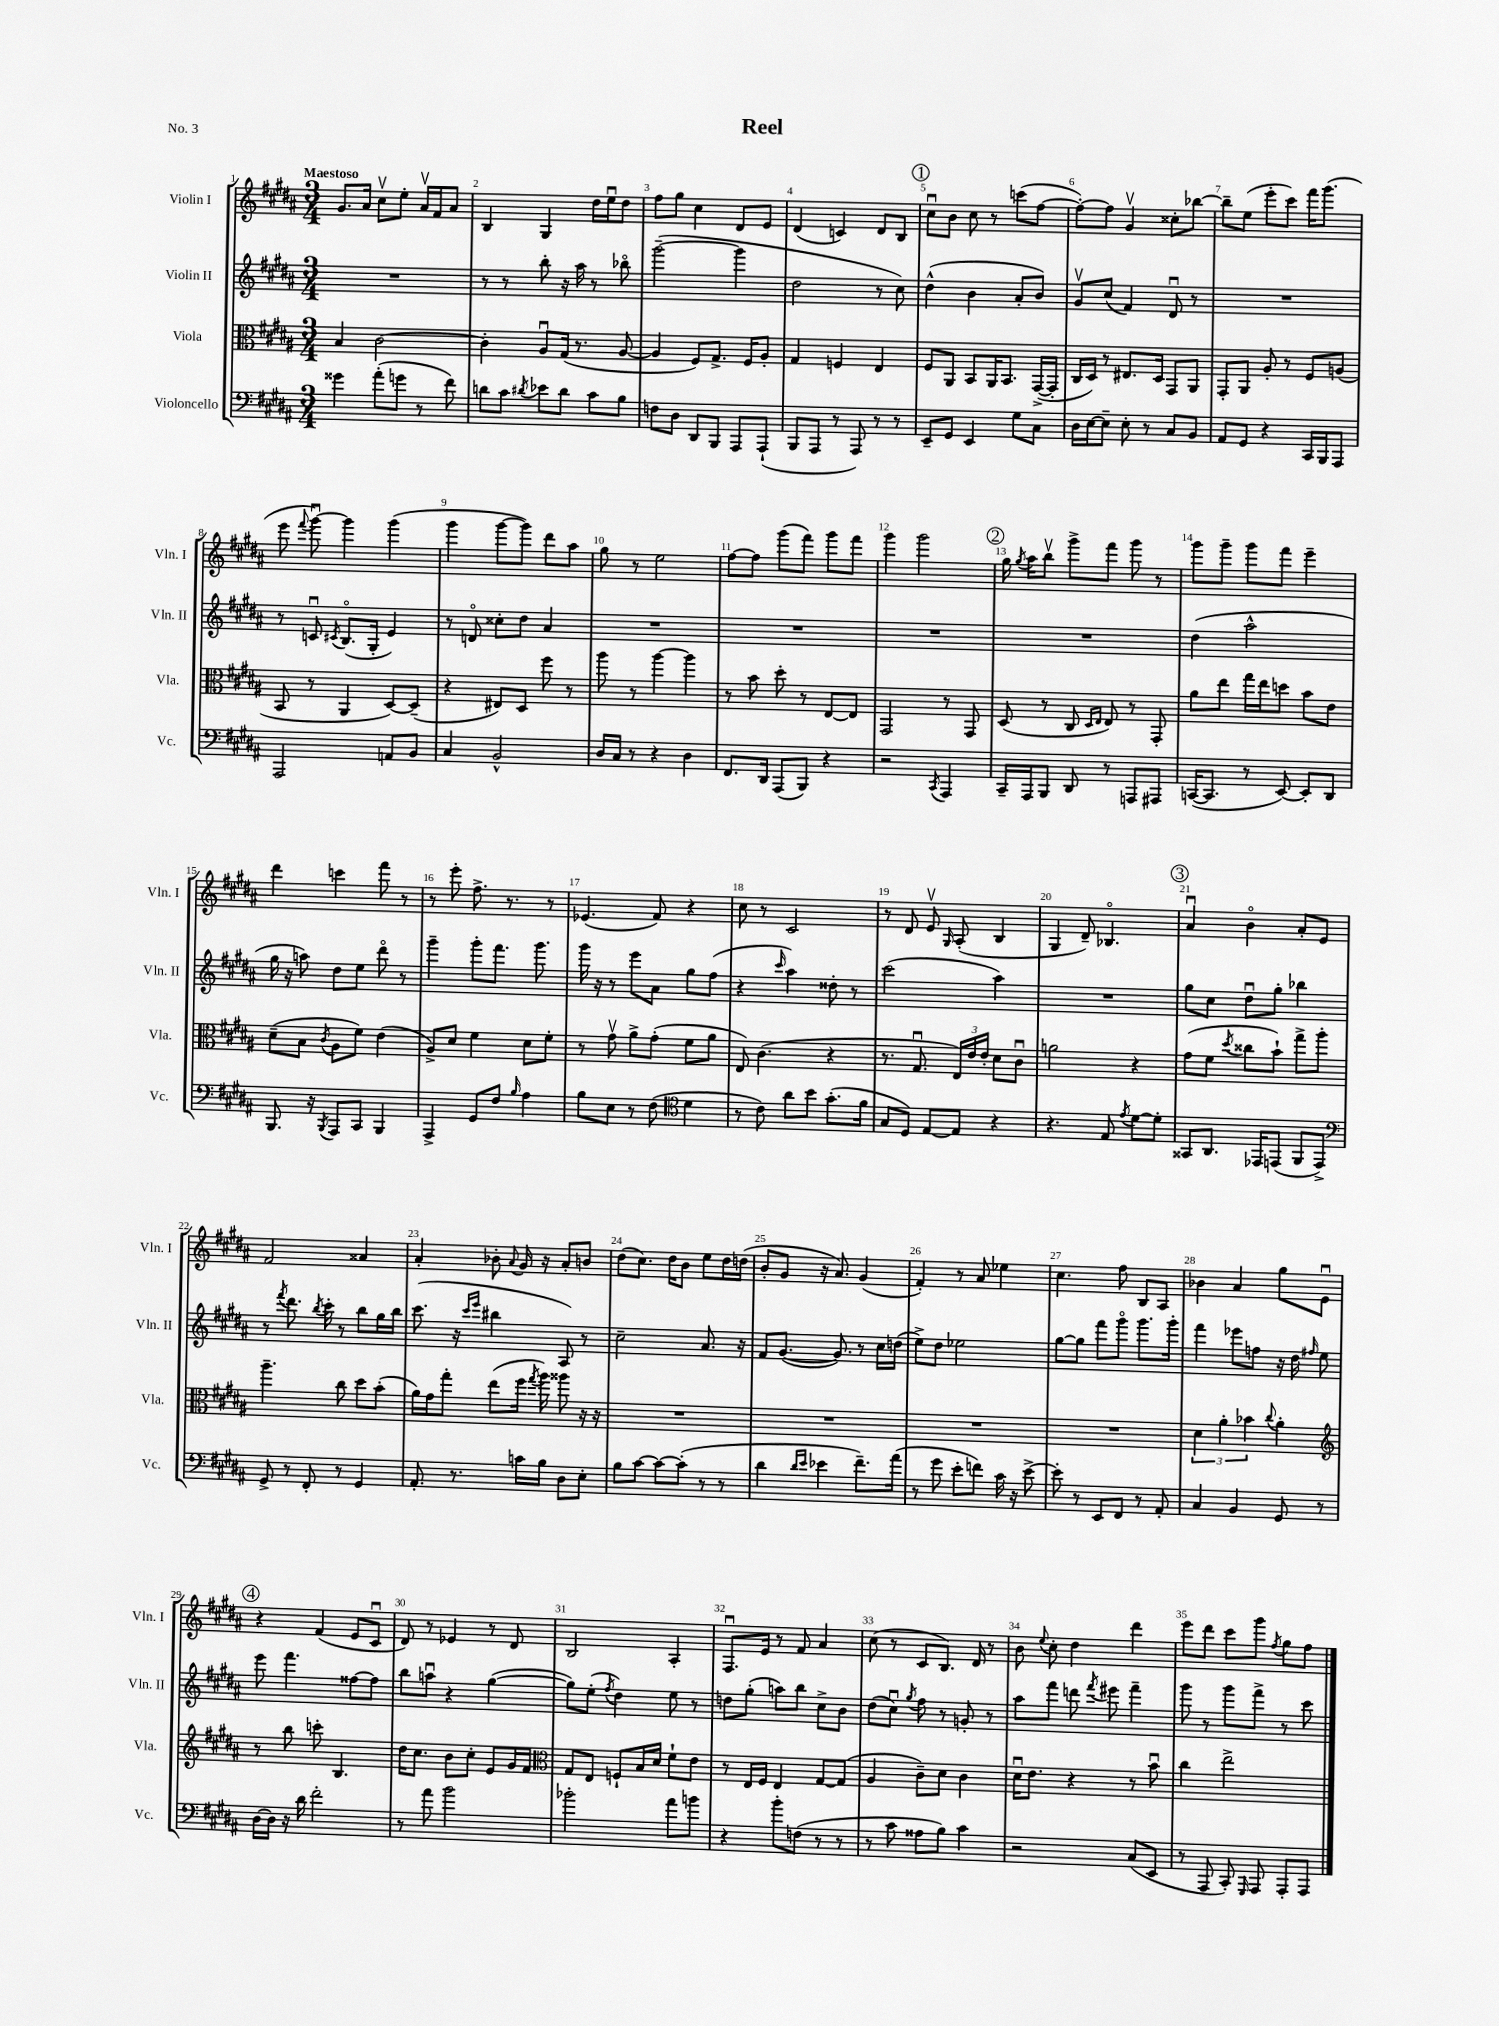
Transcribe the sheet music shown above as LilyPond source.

\header { title = "Reel" piece = "No. 3" }
<<
\new StaffGroup <<
\new Staff = "s0" \with { instrumentName = "Violin I" shortInstrumentName = "Vln. I" } {
    \clef treble \key b \major \numericTimeSignature \time 3/4 \tempo "Maestoso"
    \autoBeamOff gis'8.[ ais'16] cis''8[\upbow e''8]-. ais'16[\upbow fis'16 ais'8] |
    b4 gis4 dis''16[ e''16\downbow dis''8] |
    fis''8[ gis''8] cis''4 dis'8[ e'8] |
    dis'4( c'4) dis'8[ b8] |
    \mark \markup { \circle "1" } cis''8[\downbow b'8] cis''8 r8 c'''8[( fis''8]~ |
    fis''8[~-.) fis''8] gis'4\upbow cisis''8[-. bes''8]~ |
    bes''8[-- e''8]( e'''8[-. cis'''8]) fis'''16[ gis'''8.]( |
    e'''8 \appoggiatura { fis'''8 } gis'''8~\downbow) gis'''4 gis'''4( |
    gis'''4 gis'''8[~ gis'''8]) dis'''8[ ais''8] |
    gis''8 r8 e''2 |
    fis''8[~ fis''8] gis'''8[( fis'''8]) gis'''8[ fis'''8] |
    gis'''4 gis'''2 |
    \mark \markup { \circle "2" } gis''16 \acciaccatura { gis''8 } ais''16[ b''8]\upbow gis'''8[-> fis'''8] gis'''8 r8 |
    gis'''8[ gis'''8]-- gis'''8[ fis'''8] e'''4-- |
    dis'''4 c'''4 fis'''8 r8 |
    r8 e'''8-. fis''8.-> r8. r8 |
    ees'4.( fis'8) r4 |
    cis''8 r8 cis'2 |
    r8 dis'8 e'8\upbow \grace { gis16 } ais8-.( b4 |
    gis4 dis'8--) bes4.\flageolet |
    \mark \markup { \circle "3" } ais'4\downbow b'4\flageolet ais'8[-. e'8] |
    fis'2 aisis'4 |
    ais'4-. bes'8-. \appoggiatura { ais'8 } gis'16 r16 ais'8[-. b'8] |
    dis''8[( cis''8.]) dis''16[ b'8] e''8[ dis''16 d''16]( |
    b'8[-. gis'8] r16 ais'8.) gis'4( |
    fis'4-.) r8 ais'8 ees''4 |
    cis''4. fis''8 b8[ ais8] |
    bes'4 ais'4 gis''8[ e'8]\downbow |
    \mark \markup { \circle "4" } r4 fis'4( e'8[ cis'8]\downbow |
    dis'8) r8 ees'4 r8 dis'8 |
    b2 ais4-. |
    fis8.[\downbow e'16] r8 fis'8 ais'4 |
    cis''8( r8 cis'8[ b8.]) dis'16 r8 |
    b'8 \appoggiatura { e''8 } cis''8-. dis''4 dis'''4 |
    e'''8[ dis'''8] cis'''8[ gis'''8] \acciaccatura { fis''8 } gis''8[ fis''8] \bar "|." |
}
\new Staff = "s1" \with { instrumentName = "Violin II" shortInstrumentName = "Vln. II" } {
    \clef treble \key b \major \numericTimeSignature \time 3/4
    \autoBeamOff R2. |
    r8 r8 b''8-. r16 ais''16 r8 bes''8\flageolet |
    gis'''2~--( gis'''4 |
    dis''2 r8 cis''8) |
    \mark \markup { \circle "1" } dis''4-^( b'4 ais'8[-. b'8]) |
    gis'8[\upbow cis''8]( fis'4) dis'8\downbow r8 |
    R2. |
    r8 c'8\downbow \acciaccatura { cis'8 } b8.[\flageolet( gis16]-. e'4) |
    r8 d'8\flageolet cisis''8[-. dis''8] ais'4 |
    R2. |
    R2. |
    R2. |
    \mark \markup { \circle "2" } R2. |
    dis''4( ais''2-^ |
    gis''16 r16 a''8) dis''8[ e''8] dis'''8\flageolet r8 |
    gis'''4-- gis'''8[-. fis'''8.] gis'''8. |
    gis'''16 r16 r8 e'''8[ ais'8] gis''8[ fis''8]( |
    r4 \grace { cis'''16 } ais''4) disis''8-. r8 |
    cis'''2( ais''4) |
    R2. |
    \mark \markup { \circle "3" } gis''8[ cis''8] dis''8[\downbow gis''8]-. bes''4 |
    r8 \acciaccatura { fis'''8 } dis'''8. \acciaccatura { b''8 } cis'''16-. r8 b''8[ gis''16 b''16] |
    cis'''8.( r16 \grace { cis'''16[ e'''16] } bis''4 ais8) r8 |
    cis''2-- ais'8. r16 |
    fis'8[ gis'8.]~( gis'8.) r8 cis''16[ d''16]( |
    e''8[->) dis''8] ees''2 |
    gis''8[~ gis''8] fis'''8[ gis'''8]\flageolet gis'''8.[ gis'''16]-. |
    fis'''4 ees'''8[ f''8] r16 dis''16 \grace { fis''16 } e''8 |
    \mark \markup { \circle "4" } e'''8 fis'''4. fisis''8[~ fisis''8] |
    b''8[ a''8]\downbow r4 gis''4~( |
    gis''8[) e''8]-.( \acciaccatura { fis''8 } dis''4) e''8 r8 |
    d''8[ gis''8]-.( a''8[) b''8] cis''8[-> b'8] |
    dis''8[( cis''8]\downbow) \acciaccatura { gis''8 } fis''8 r8 g'8-. r8 |
    ais''8[ fis'''8] d'''8 \acciaccatura { fis'''8 } eis'''8 fis'''4-- |
    gis'''8 r8 gis'''8[ fis'''8]-> r8 cis'''8 \bar "|." |
}
\new Staff = "s2" \with { instrumentName = "Viola" shortInstrumentName = "Vla." } {
    \clef alto \key b \major \numericTimeSignature \time 3/4
    \autoBeamOff b4 cis'2~ |
    cis'4-. ais8[\downbow gis16]( r8. ais8~ |
    ais4 fis8[) gis8.]-> fis16[ ais8]-. |
    gis4 f4 e4 |
    \mark \markup { \circle "1" } fis8[ ais,8] b,8[ ais,16 b,8.] gis,16[~->( gis,16]-. |
    cis16[ dis16]) r8 eis8.[ dis16] gis,8[ ais,8] |
    gis,8[-. ais,8] ais8-. r8 fis8[ a8]( |
    b,8 r8 ais,4 dis8[~) dis8]--( |
    r4 eis8[) dis8] fis''8 r8 |
    ais''8 r8 ais''4~ ais''4 |
    r8 b'8 dis''8-. r8 e8[~ e8] |
    gis,2 r8 gis,8 |
    \mark \markup { \circle "2" } dis8( r8 cis8 \grace { dis16[ e16] } e8) r8 gis,8-. |
    ais'8[ e''8] gis''16[ e''16 d''8] b'8[ e'8] |
    dis'8[--( b8] \acciaccatura { cis'8 } ais8[ fis'8]) e'4( |
    ais8[->) dis'8] fis'4 dis'8[ fis'8]-. |
    r8 gis'8\upbow ais'8[-> gis'8]-.( fis'8[ ais'8] |
    e8) cis'4.( r4 |
    r8. gis8.\downbow \tuplet 3/2 { e16[) e'16 e'16]-. } dis'8[ cis'8]\downbow |
    a'2 r4 |
    \mark \markup { \circle "3" } gis'8[( fis'8] \acciaccatura { dis''8 } cisis''8[ b'8]-!) gis''8[-> ais''8]-. |
    ais''4.-- cis''8 dis''8[ b'8]-.( |
    ais'16[) gis'16 gis''8]-. e''8[( fis''16] \acciaccatura { gis''8 } ais''16) aisis''8 r16 r16 |
    R2. |
    R2. |
    R2. |
    R2. |
    \tuplet 3/2 { dis'4 ais'4-. bes'4 } \appoggiatura { cis''8 } ais'4-. |
    \mark \markup { \circle "4" } \clef treble r8 b''8 c'''8-. b4. |
    dis''16[ cis''8.] b'8[ cis''8]-. e'8[ gis'16 fis'16] |
    \clef alto gis8[ e8] f8[-! b16 dis'16] fis'8[-! e'8] |
    r8 e16[ fis16] e4 gis8[~ gis8]( |
    ais4 cis'8[--) dis'8] cis'4 |
    dis'16[\downbow e'8.] r4 r8 b'8\downbow |
    cis''4 e''2-> \bar "|." |
}
\new Staff = "s3" \with { instrumentName = "Violoncello" shortInstrumentName = "Vc." } {
    \clef bass \key b \major \numericTimeSignature \time 3/4
    \autoBeamOff gisis'4 ais'8[-.( g'8] r8 fis'8) |
    d'8[ cis'8] \acciaccatura { dis'8 } ees'8[ dis'8] cis'8[ b8] |
    f8[ dis8] dis,8[ b,,8] ais,,8[ ais,,8]-!( |
    b,,8[ ais,,8] r8 ais,,8) r8 r8 |
    \mark \markup { \circle "1" } e,8[-- gis,8] e,4 gis8[ cis8] |
    dis16[ e16~ e8]-- e8-. r8 cis8[ b,8] |
    ais,8[ gis,8] r4 cis,16[ b,,16 ais,,8] |
    ais,,2 a,8[ b,8] |
    cis4 b,2-^ |
    dis16[ cis16] r8 r4 dis4 |
    fis,8.[ dis,16] ais,,8[( b,,8]) r4 |
    r2 \acciaccatura { cis,8 } ais,,4 |
    \mark \markup { \circle "2" } cis,16[-- ais,,16 b,,8] dis,8 r8 a,,8[ ais,,8] |
    c,16[~( c,8.] r8 e,8~) e,8[-. dis,8] |
    b,,8. r16 \acciaccatura { b,,8 } ais,,8[ cis,8] b,,4 |
    ais,,4-> gis,8[ fis8] \grace { b16 } ais4 |
    b8[ e8] r8 fis8( \clef tenor dis'4 |
    r8 cis'8) ais'8[ b'8] gis'8.[-.( fis'16] |
    gis8[ dis8]) e8[~ e8] r4 |
    r4. e8 \acciaccatura { e'8 } dis'8[~ dis'8]-. |
    \mark \markup { \circle "3" } gisis,8[ ais,8.] ees,16[ e,8]( fis,8[ e,8]->) |
    \clef bass gis,8-> r8 fis,8-. r8 gis,4 |
    ais,8.-. r8. c'16[ b16] dis8[ e8]-. |
    b8[ cis'8]~ cis'8[~ cis'8]-.( r8 r8 |
    dis'4 \grace { dis'16[ e'16] } ees'4 fis'8.[--) ais'16]( |
    r8 gis'8 e'8[-. f'8]) cis'16 r16 e'8~-> |
    e'8-. r8 e,8[ fis,8] r8 ais,8-. |
    cis4 b,4 gis,8 r8 |
    \mark \markup { \circle "4" } dis16[~ dis16] r16 dis'16 fis'2-. |
    r8 ais'8 b'2 |
    bes'2-. ais'8[ b'8] |
    r4 b'8[-. f8]( r8 r8 |
    r8 cis'8 aisis8[ b8]) cis'4 |
    r2 cis8[( e,8] |
    r8 ais,,8 cis,8-.) \grace { gis,,16 } ais,,8 ais,,8[-. ais,,8] \bar "|." |
}
>>
>>
\layout { \context { \Score \override BarNumber.break-visibility = ##(#f #t #t) barNumberVisibility = #all-bar-numbers-visible } }
